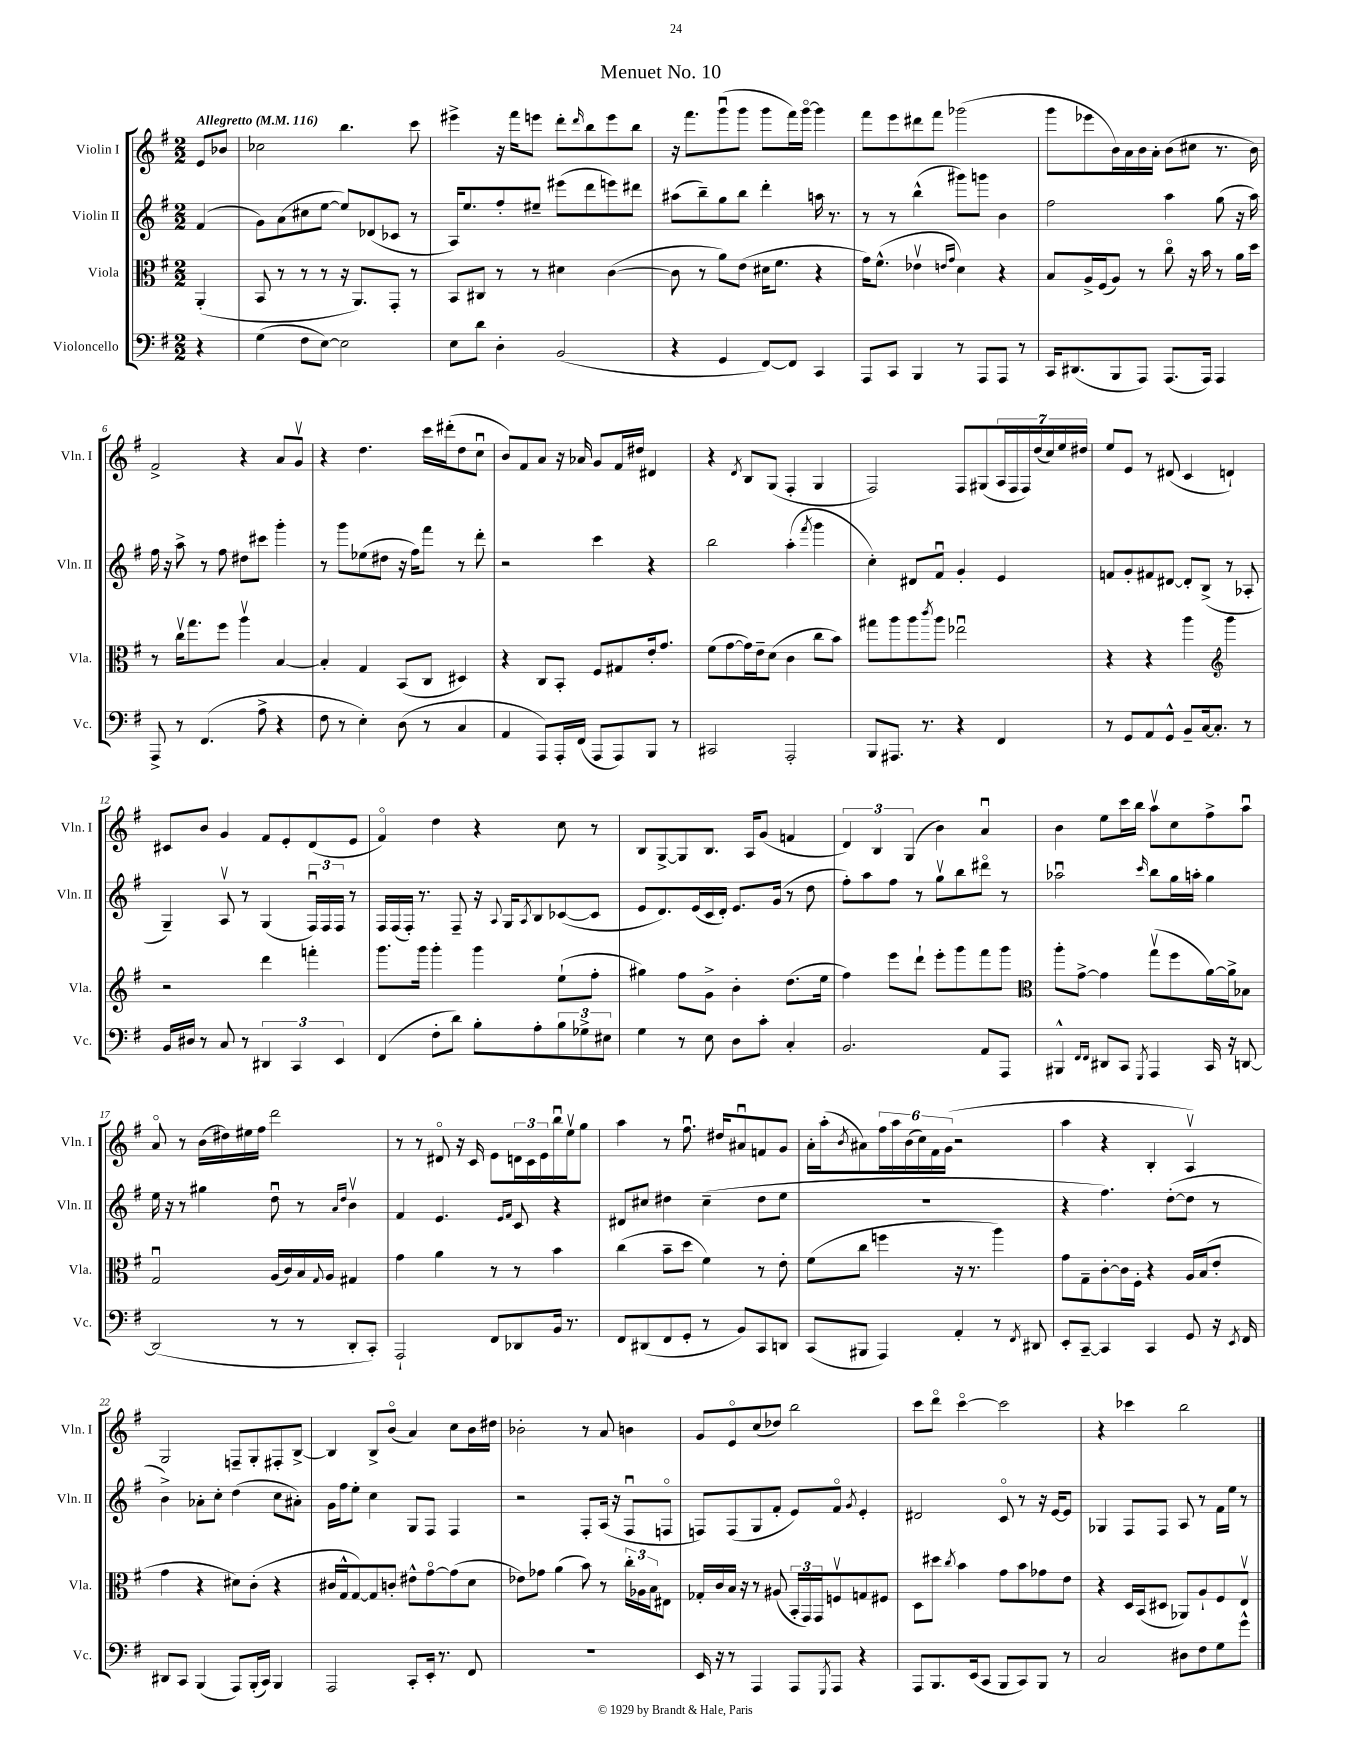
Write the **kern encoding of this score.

**kern	**kern	**kern	**kern
*part4	*part3	*part2	*part1
*staff4	*staff3	*staff2	*staff1
*I"Violoncello	*I"Viola	*I"Violin II	*I"Violin I
*I'Vc.	*I'Vla.	*I'Vln. II	*I'Vln. I
*clefF4	*clefC3	*clefG2	*clefG2
*k[f#]	*k[f#]	*k[f#]	*k[f#]
*M2/2	*M2/2	*M2/2	*M2/2
*MM116	*MM116	*MM116	*MM116
=	=	=	=
!	!	!	!LO:TX:a:B:t=Allegretto
4r	(4AA'/	(4f#/	8e/L
.	.	.	8b-X/J
=1	=1	=1	=1
(4G\	8BB/	8g\L)	2cc-X\
.	8r	(8a\	.
8F#\L	8r	8cc#X\	.
[8E\J)	8r	[8ee\J	.
2E\]	16r	8ee/L])	4.bb\
.	8.AA/L)	.	.
.	.	(8d-X/	.
.	8GG'/J	8c-X/J	.
.	8r	8r	8ccc\
=2	=2	=2	=2
8E\L	8BB/L	16A/KL)	4eee#X^\
.	.	8.ee/	.
8d\J	8C#X/J	.	.
4D'\	8r	8ff#'/	16r
.	.	.	16fff#\KL
.	8r	8ee#X~/J	8eeen\J
(2BB/	4d#X\	(8eee#X\L	8ddd'\L
.	.	.	16qqddd/
.	.	8ddd\	8bb\
.	([4c\	8eeen\)	8eee\
.	.	8ddd#X\J	8bb\J
=3	=3	=3	=3
4r	8c\]	(8aa#X\L	16r
.	.	.	8.fff#\L
.	8r	8bb~\)	.
4GG/	8a\L)	8gg\	(8gggu\
.	(8e\J	8bb\J	8ggg\J
[8FF#/L)	16d#X\KL	4ddd'\	8ggg\L
.	8.f#\J	.	.
8FF#/J]	.	.	16fff#\L)
.	.	.	[16ggg\JJ
4CC/	4r	16aan\	4ggg\]
.	.	8.r	.
=4	=4	=4	=4
8AAA/L	16g\KL)	8r	8fff#\L
.	(8.f#^^\J	.	.
8CC/J	.	8r	8eee\
4BBB/	4e-Xv\	(4bb^^\	8ddd#X\
.	.	.	8fff#\J
.	16qqen/LL	.	.
.	16qqg/JJ	.	.
8r	4d\)	8ggg#X\L)	(2ggg-X\
8AAA/L	.	8gggn\J	.
8AAA/J	4r	4b\	.
8r	.	.	.
=5	=5	=5	=5
16CC/KL	8B/L	2ff#\	8ggg\L
(8.DD#X/	.	.	.
.	16A^/L	.	8eee-X\
.	(16F#/J	.	.
8BBB/	8A/J)	.	16b\L)
.	.	.	16a\
8AAA/J)	8r	.	16b\
.	.	.	16a'\JJ
(8.AAA/L	8cc\	4aa\	(8b\L
.	16r	.	8cc#X\J
16AAA/Jk)	16b\	.	.
4AAA/	8r	(8gg\	8.r
.	16a\LL	16r	.
.	16dd\JJ	16aa\)	16b\)
!!LO:LB:g=z
=6	=6	=6	=6
8AAA^/	8r	16ff#\	2f#^/
.	.	16r	.
8r	16ccv\KL	8aa^\	.
.	8.gg\	.	.
(4.FF#/	.	8r	.
.	8ff#\J	8ff#\	.
.	4aav\	8dd#X\L	4r
8A^\	.	8ccc#X\J	.
4r	[4B/	4ggg'\	8a/L
.	.	.	8gv/J
=7	=7	=7	=7
8F#\	4B'/]	8r	4r
8r	.	8ggg\L	.
4E'\)	4G/	(8ee-X\	4.dd\
.	.	8dd#X\J	.
(8D\	(8BB/L	16r	.
.	.	16ff#\KL)	.
8r	8C/J	8fff#\J	16ccc\LL
.	.	.	(16ddd#X'\J
4C/	4D#X/)	8r	8dd\
.	.	8ddd'\	8ccu\J
=8	=8	=8	=8
4AA/	4r	2r	8b/L)
.	.	.	8f#/
8AAA/L)	8C/L	.	8a/J
16AAA'/L	8BB'/J	.	16r
(16FF#/JJ	.	.	16a-X/
8AAA/L	8F#/L	4ccc\	8g/L
8AAA/)	8G#X/	.	16f#/L
.	.	.	16dd#X/JJ
8BBB/J	16e'/k	4r	4d#X/
.	8.g/J	.	.
8r	.	.	.
=9	=9	=9	=9
2CC#X/	(8f#\L	2bb\	4r
.	[8g\	.	.
.	.	.	8qd/
.	16g\L])	.	8B/L
.	16e~\J	.	.
.	(8d\J	.	(8G/J
2AAA'/	4c\	(4aa'\	4F#'/
.	.	8qfff#/	.
.	8cc\L	4ggg\	4G/
.	8b\J)	.	.
=10	=10	=10	=10
8BBB/L	8gg#X\L	4cc'\)	2F#/)
8.AAA#X/J	8aa\	.	.
.	8aa\	8d#X/L	.
8.r	.	.	.
.	8qccc/	.	.
.	8aa\J	8f#u/J	.
4r	2ee-Xu\	4g'/	8F#/L
.	.	.	(8G#X/
4FF#/	.	4e/	28A/L
.	.	.	28F#/
.	.	.	28F#/)
.	.	.	(28dd/
.	.	.	28cc/)
.	.	.	28ee/
.	.	.	28dd#X/JJ
=11	=11	=11	=11
8r	4r	8fn/L	8ee/L
8GG/L	.	8g'/	8e/J
8AA/	4r	8f#X/	8r
8GG^^/J	.	[8d#X/J	(8d#X/
8BB~/L	4aa\	8d#'/L]	4c/
[16C/k	.	(8B^/J	.
8.C'/J]	.	.	.
*	*clefG2	*	*
.	4ggg\	8r	4dn`/)
8r	.	8A-X'/	.
!!LO:LB:g=z
=12	=12	=12	=12
16BB/LL	2r	4G~/)	8c#X/L
16D#X/JJ	.	.	.
8r	.	.	8b/J
8C/	.	8Av/	4g/
8r	.	8r	.
6DD#X/	4ddd\	(4G/	8f#/L
.	.	.	8e'/
6CC/	.	.	.
.	4fffn'\	24F#u/LL)	(8d/
.	.	24F#/	.
6EE/	.	24F#/JJ	.
.	.	8r	8e/J
=13	=13	=13	=13
(4FF#/	8.ggg\L	16F#/LL	4f#/)
.	.	(16F#/	.
.	.	16F#'/JJ)	.
.	16ggg\Jk	8.r	.
8F#'\L	4ggg'\	.	4dd\
8d\J)	.	8F#~/	.
8B'\L	4ggg\	16r	4r
.	.	8qqA/	.
.	.	16G/KL	.
.	.	8qA/	.
8A'\	.	8B/	.
12B\	(8ee`\L	([8c-X/	8cc\
12G-X^\	.	.	.
.	8ff#'\J	8c-/J]	8r
12E#X\J	.	.	.
=14	=14	=14	=14
4G\	4gg#X\)	8e/L	8B/L
.	.	8.d/)	[8G^/
8r	8ff#\L	.	8G/]
.	.	(16e/L	.
8E\	8g^\J	16c/	8.B/J
.	.	16d'/JJ)	.
8D\L	4b'\	8.e/L	.
.	.	.	16A/KL
8c'\J	.	.	(8g/J
.	.	(16g/Jk	.
4C'/	(8.dd\L	8r	4fn/
.	.	8dd\	.
.	16ee\Jk	.	.
=15	=15	=15	=15
2.BB/	4ff#\)	8ff#'\L)	6d/)
.	.	8aa\	.
.	.	.	6B/
.	8eee\L	8ff#\J	.
.	.	.	(6G/
.	8ddd`\J	8r	.
.	8eee'\L	8ggv\L	4b\)
.	8ggg\	8bb\	.
8AA/L	8fff#\	8ddd#X\J	4au/
8AAA/J	8ggg\J	8r	.
=16	=16	=16	=16
*	*clefC3	*	*
4BBB#X^^/	8aa'\L	2aa-Xu\	4b\
.	[8g^\J	.	.
16qqFF#/LL	.	.	.
16qqFF#/JJ	.	.	.
8DD#X/L	4g\]	.	8ee\L
8CC/J	.	.	16ccc\L
.	.	.	16bb\JJ
8qGGG/	.	16qqccc/	.
4AAA/	(8ggv\L	8bb\L	8aav\L
.	8ff#\	16gg\L	8cc\
.	.	16aan'\JJ	.
16CC/	[16a\L)	4gg\	8ff#^\
16r	16a^\J]	.	.
[8DDn/	8B-X\J	.	8aau\J
!!LO:LB:g=z
=17	=17	=17	=17
(2DD/]	2Gu/	16ee\	8a/
.	.	16r	.
.	.	8r	8r
.	.	4gg#X\	(16b\LL
.	.	.	16dd#X\)
.	.	.	16ee#X\
.	.	.	16ff#\JJ
8r	(16A/LL	8ddu\	2ddd\
.	16c/)	.	.
8r	16B/	8r	.
.	8qqG/	.	.
.	16A/JJ	.	.
.	.	16qqa/LL	.
.	.	16qqdd/JJ	.
8DD'/L	4G#X/	4bv\	.
8CC'/J)	.	.	.
=18	=18	=18	=18
2AAA`/	4g\	4f#/	8r
.	.	.	8r
.	4a\	4.e/	8d#X/
.	.	.	16r
.	.	.	16c/
8FF#/L	8r	.	8e\L
.	.	16qqe/LL	.
.	.	16qqf#/JJ	.
8DD-X/	8r	8c/	24dn\L
.	.	.	24c\
.	.	.	24e\
16BB/Jk	4b\	4r	16bbu\
8.r	.	.	16eev\J
.	.	.	8gg\J
=19	=19	=19	=19
8FF#/L	(4cc\	8d#X/L	4aa\
(8DD#X/	.	8cc#X/J	.
8FF#/	8b~\L	4dd#X\	8r
8GG'/J	8dd\J	.	8.ff#u\
8r	4f#\)	(4cc#~\	.
.	.	.	16dd#X/KL
8BB/L)	.	.	8a#Xu/
8CC/	8r	8dd#\L	8fn/
8DDn/J	8e'\	8ee\J	8g/J
=20	=20	=20	=20
(8CC/L	(8f#\L	1r	16a'\LL
.	.	.	(16aa'\J
.	.	.	8qb/
8BBB#X/J	8cc\J	.	8a#X\)
4AAA/)	4ffn\	.	24ff#\L
.	.	.	24aa\
.	.	.	(24b\
.	.	.	24cc\)
.	.	.	24f#\
.	.	.	(24g\JJ
4AA'/	16r	.	2r
.	8.r	.	.
8r	4aa\)	.	.
8qFF#/	.	.	.
8DD#X/	.	.	.
=21	=21	=21	=21
8EE'/L	8g\L	4r	4aa\
[8CC~/J	8G~\	.	.
4CC/]	[8c'\	4.ff#\)	4r
.	16c\L]	.	.
.	16F#'\JJ	.	.
4CC/	4r	.	4B'/
.	.	([8dd'\L	.
8GG/	16A/LL	8dd\J]	4Av/)
.	(16B/J	.	.
16r	8e'/J	8r	.
8qEE/	.	.	.
16FF#/	.	.	.
!!LO:LB:g=z
=22	=22	=22	=22
8DD#X/L	4g\	4b^\)	2G/
8CC/J	.	.	.
(4BBB/	4r	8a-X'\L	.
.	.	8cc'\J	.
8AAA/L)	8d#X\L)	(4dd\	8Fn~/L
(16BBB'/L	(8c'\J	.	8G'/
16CC/JJ)	.	.	.
4BBB/	4r	8cc\L	8F#X'/
.	.	8a#X'\J)	[8B^/J
=23	=23	=23	=23
2AAA/	16c#X/LL	16g\LL	4B/]
.	16G^^/J	16ff#\J	.
.	[8G/)	8ee'\J	.
.	8G/]	4cc\	8B^/L
.	8cn'/J	.	(8b/J
8CC'/L	8e#X^^\L	8G/L	4a/)
16EE'/Jk	[8g\	8F#/J	.
8.r	.	.	.
.	(8g\]	4F#/	8cc\L
8FF#/	8d\J	.	16b\L
.	.	.	16dd#X\JJ
=24	=24	=24	=24
1r	8e-X\L)	2r	2b-X'\
.	8g-X\J	.	.
.	(4a\	.	.
.	8b\)	8F#'/L	8r
.	8r	(16A/Jk	8a/
.	.	16r	.
.	24cc'\LL	8F#u/L	4bn\
.	24A-X\	.	.
.	24B\J	.	.
.	8E#X\J	8Fn/J	.
=25	=25	=25	=25
16EE/	16G-X'/LL	8Fn/L)	8g/L
16r	16c/	.	.
8r	16B/JJ	(8F/	8e/
.	16r	.	.
4AAA/	8r	8G/	(8cc/
.	(8A#X/	8f#'/J	8dd-X/J)
8AAA/L	24BB'/LL	8e/L)	2bb\
.	24GG/)	.	.
.	24GG/J	.	.
8qGGG/	.	.	.
8AAA/J	8Fnv/	8f#/J	.
.	.	8qg/	.
4r	8Gn/	4e'/	.
.	8F#X/J	.	.
=26	=26	=26	=26
8AAA/L	8D\L	2d#X/	8ccc\L
8.BBB/	8dd#X\J	.	8ddd\J
.	8qcc/	.	.
.	4b\	.	[4ccc\
(16EE/k	.	.	.
8CC/J	.	.	.
8BBB/L	8g\L	8c/	2ccc\]
8CC/)	8b\	8r	.
8BBB/J	8g-X\	16r	.
.	.	[16e/KL	.
8r	8e\J	8e/J]	.
=27	=27	=27	=27
2C/	4r	4G-X/	4r
.	16D/LL	8F#/L	4ccc-X\
.	(16BB/J	.	.
.	8D#X/J	8F#/J	.
8D#X\L	8AA-X/L)	8A/	2bb\
8F#\	8A`/	8r	.
8G\	8F#/	16f#\LL	.
.	.	16ee\JJ	.
8g^^\J	8Ev/J	8r	.
==	==	==	==
*-	*-	*-	*-
